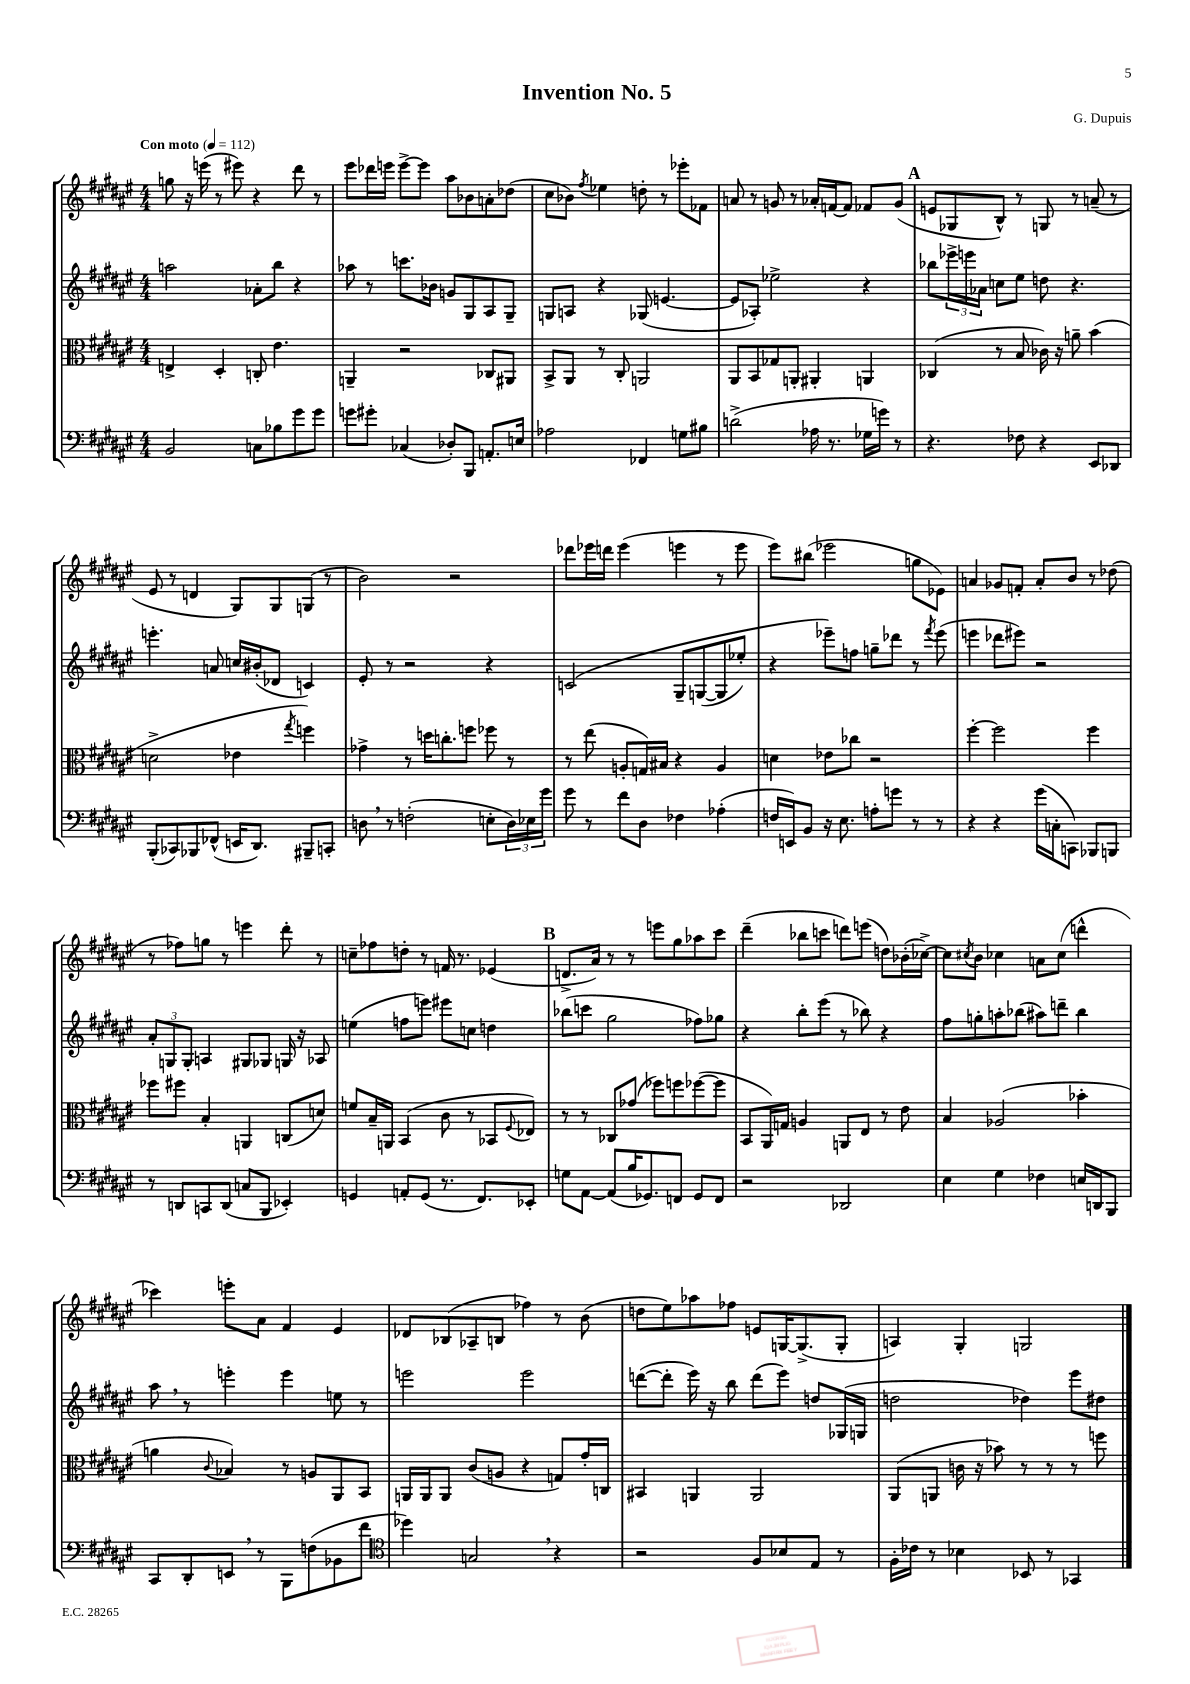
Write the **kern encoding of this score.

**kern	**kern	**kern	**kern
*part4	*part3	*part2	*part1
*staff4	*staff3	*staff2	*staff1
*clefF4	*clefC3	*clefG2	*clefG2
*k[f#c#g#d#a#e#]	*k[f#c#g#d#a#e#]	*k[f#c#g#d#a#e#]	*k[f#c#g#d#a#e#]
*M4/4	*M4/4	*M4/4	*M4/4
*MM112	*MM112	*MM112	*MM112
=1	=1	=1	=1
!	!	!	!LO:TX:a:B:t=Con moto
2BB/	4En^/	2aan\	8ggn\
.	.	.	16r
.	.	.	(16eeen\
.	4D#'/	.	8r
.	.	.	8eee#X\)
8Cn\L	8Cn'/	8a-X'\L	4r
8B-X\	4.e#\	8bb\J	.
8g#\	.	4r	8ddd#\
8g#\J	.	.	8r
=2	=2	=2	=2
8gn\L	4AAn~/	8aa-X\	8eee#\L
8g#X'\J	.	8r	16ddd-X\L
.	.	.	16eeen\JJ
(4C-X/	2r	8.cccn\L	[8eee^\L
.	.	.	8eee\J]
.	.	16b-X\Jk	.
8D-X'/L)	.	8gn/L	8aa#\L
8BBB/J	.	8G#/	8b-X\
8.AAn'/L	8C-X/L	8A#/	8an'\
.	8AA#X/J	8G#~/J	(8dd-X\J
16En/Jk	.	.	.
=3	=3	=3	=3
2A-X\	8BB^/L	8Gn/L	8cc#\L
.	8AA#/J	8An/J	8b-X\J)
.	.	.	8qff#/
.	8r	4r	4ee-X\
.	8C#'/	.	.
4FF-X/	2AAn/	(8G-X/	8ddn'\
.	.	[4.en/	8r
8Gn\L	.	.	8eee-X'\L
8B#X\J	.	.	8f-X\J
=4	=4	=4	=4
(2dn^\	8AA#/L	8e/L]	8an/
.	8BB/	8A-X'/J)	8r
.	8G-X/	2ee-X^\	8gn/
.	8AAn'/J	.	8r
16A-X\	4AA#X'/	.	16a-X'/LL
8.r	.	.	[16fn/J
.	.	.	8f/J]
16G-X\LL	4AAn/	4r	8f-X/L
16gn\JJ)	.	.	.
8r	.	.	(8g/J
!!LO:REH:place=s1:t=A
=5	=5	=5	=5
4.r	(4C-X/	8bb-X\L	8en/L
.	.	24eee-X^\L	8G-X/
.	.	24eeen\	.
.	.	24a-X\JJ	.
.	8r	8ccn\L	8B^^/J)
8F-X\	8B/	8ee#\J	8r
4r	16c-X\)	8ddn\	8Gn/
.	16r	.	.
.	8an~\	4.r	8r
8EE#/L	(4b\	.	(8an~/
8DD-X/J	.	.	8r
!!LO:LB:g=z
=6	=6	=6	=6
(8BBB'/L	2dn^\	4.eeen'\	8e#/
8CC-X/)	.	.	8r
8BBB-X/	.	.	4dn/
(8FF-X^^/J	.	8an/	.
16EEn/KL	4e-X\	16ccn/LL	8G#/L)
8.DD#/J)	.	(16b#X'/J	.
.	.	8d-X/J	8G#/
.	8qgg#/	.	.
8BBB#X~/L	4ffn\)	4cn/)	(8Gn/J
8CCn'/J	.	.	8r
=7	=7	=7	=7
8Dn,\	4g-X^\	8e#'/	2b\)
8r	.	8r	.
(2Fn'\	8r	2r	.
.	16ddn\KL	.	.
.	8.ccn'\	.	.
.	.	.	2r
.	8ffn\J	.	.
8En'\L	8ff-X\	4r	.
24D\L)	8r	.	.
24E-X\	.	.	.
24g#\JJ	.	.	.
=8	=8	=8	=8
8g#\	8r	(2cn/	8ddd-X\L
8r	(8ee#\	.	16eee-X\L
.	.	.	16dddn\JJ
8f#\L	8An'/L	.	(4eee-\
8D#\J	16Gn/L)	.	.
.	16B#X/JJ	.	.
4F-X\	4r	8G#~/L	4eeen\
.	.	([8Gn/	.
(4A-X'\	4A/	8G/]	8r
.	.	8ee-X'/J)	8eee\
=9	=9	=9	=9
16Fn/LL	4dn\	4r	8eee#\L)
16EEn/J)	.	.	.
8BB/J	.	.	(8bb#X\J
16r	8e-X\L	8eee-X~\L)	2eee-X\
8.E#\	.	.	.
.	8cc-X\J	8ffn\J	.
8An'\L	2r	8ggn~\L	.
8gn\J	.	8ddd-X\J	.
8r	.	8r	8ggn\L
.	.	8qfff#/	.
8r	.	(8eee-\	8e-X\J)
=10	=10	=10	=10
4r	[4ff#'\	4eeen\	4an/
4r	2ff#\]	8ddd-X\L	8g-X/L
.	.	8eee#X\J)	8fn'/J
(16g#\LL	.	2r	8a'/L
16Cn'\J	.	.	.
8CCn\J)	.	.	8b/J
8BBB-X/L	4ff#\	.	8r
8BBBn/J	.	.	(8dd-X\
!!LO:LB:g=z
=11	=11	=11	=11
8r	8ff-X\L	12a#'/L	8r
.	.	12Gn/	.
8DDn/L	8ff#X\J	.	8ff-X\L)
.	.	12G'/J	.
8CCn/	4B'/	4An/	8ggn\J
(8DD/J	.	.	8r
8Cn/L	4AAn/	8G#X/L	4eeen\
8BBB/J	.	8G-X/J	.
4EE-X'/)	(8Cn/L	16Gn/	8ddd#'\
.	.	16r	.
.	8dn/J)	8A-X/	8r
=12	=12	=12	=12
4GGn/	8fn/L	(4een\	8ccn~\L
.	16B~/L	.	8ff-X\
.	16AAn/JJ	.	.
8AAn'/L	(4BB/	8ffn\L	8ddn'\J
(8GG/J	.	8eeen\J)	8r
8.r	8c#\	8eee#X\L	16fn/
.	.	.	8.r
.	8r	8ccn\J	.
8.FF#/L)	.	.	.
.	8BB-X/L	4ddn\	(4e-X/
.	8qqF#/	.	.
8EE-X'/J	8E-X/J)	.	.
!!LO:REH:place=s1:t=B
=13	=13	=13	=13
8Gn\L	8r	(8bb-X\L	8.dn^/L
[8AA#\J	8r	8cccn\J	.
.	.	.	16a#/Jk)
(8AA#/L]	8C-X/L	2gg#\	8r
16B/K	(8g-X/J	.	8r
8.GG-X/)	.	.	.
.	8ff-X\L)	.	8eeen\L
8FFn/J	8ffn\	.	8gg#\
8GG-/L	([8ff-X\	8ff-X\L)	8aa-X\
8FF/J	8ff-\J]	8gg-X\J	8ccc#\J
=14	=14	=14	=14
2r	8BB/L	4r	(4ddd#~\
.	16AA#/L)	.	.
.	16Gn/JJ	.	.
.	4An/	8bb'\L	8bb-X\L
.	.	(8eee#\J	8cccn\J
2DD-X/	8AAn/L	8r	8dddn\L)
.	8E#/J	8bb-X\)	(8eeen\J
.	8r	4r	8ddn\L)
.	8e#\	.	(16b-X'\L
.	.	.	[16cc-X^\JJ)
=15	=15	=15	=15
4E#\	4B/	8ff#\L	8cc-\L]
.	.	.	8qcc#X/
.	.	8ggn'\	8b\J
4G#\	(2A-X/	8aan'\	4cc-X\
.	.	(8bb-X\J	.
4F-X\	.	8aa#X\L)	8an\L
.	.	8dddn~\J	(8cc-\J
16En/LL	4b-X'\	4bb-\	4dddn^^\
16DDn/J	.	.	.
8BBB/J	.	.	.
!!LO:LB:g=z
=16	=16	=16	=16
8CC#/L	4an\	8aa#,\	4ccc-X\)
8DD#'/	.	8r	.
.	8qqc#/	.	.
8EEn,/J	4B-X/)	4eeen'\	8eeen'\L
8r	.	.	8a#\J
8BBB\L	8r	4eee\	4f#/
(8Fn\	8An/L	.	.
8BB-X\	8AA#/	8een\	4e#/
8f#\J	8BB/J	8r	.
=17	=17	=17	=17
*clefC4	*	*	*
4dd-X\)	16AAn/LL	2eeen\	8d-X/L
.	16AA/J	.	.
.	8AA/J	.	(8B-X/
2Gn,/	(8c#/L	.	8A-X~/
.	8An/J	.	8Bn/J
.	4r	2eee\	4ff-X\)
4r	8Gn/L)	.	8r
.	16g#'/L	.	(8b\
.	16Cn/JJ	.	.
=18	=18	=18	=18
2r	4BB#X/	([8dddn\L	8ddn\L
.	.	8ddd'\J]	8ee#\)
.	4AAn/	16eee#\)	8aa-X\
.	.	16r	.
.	.	8bb\	8ff-X\J
8F#/L	2AA/	(8ddd\L	8en/L
8B-X/	.	8eee#\J)	[16Gn/K
.	.	.	(8.G^/]
8E#/J	.	8ddn/L	.
8r	.	(16G-X/L	8G'/J
.	.	16Gn/JJ	.
=19	=19	=19	=19
16F#'\LL	(8AA#/L	2ddn\	4An/)
16c-X\JJ	.	.	.
8r	8AAn/J	.	.
4B-X\	16cn\	.	4G#'/
.	16r	.	.
.	8b-X\)	.	.
8BB-X/	8r	4dd-X\)	2Gn/
8r	8r	.	.
4GG-X/	8r	8eee#\L	.
.	8ffn\	8dd#X\J	.
==	==	==	==
*-	*-	*-	*-
